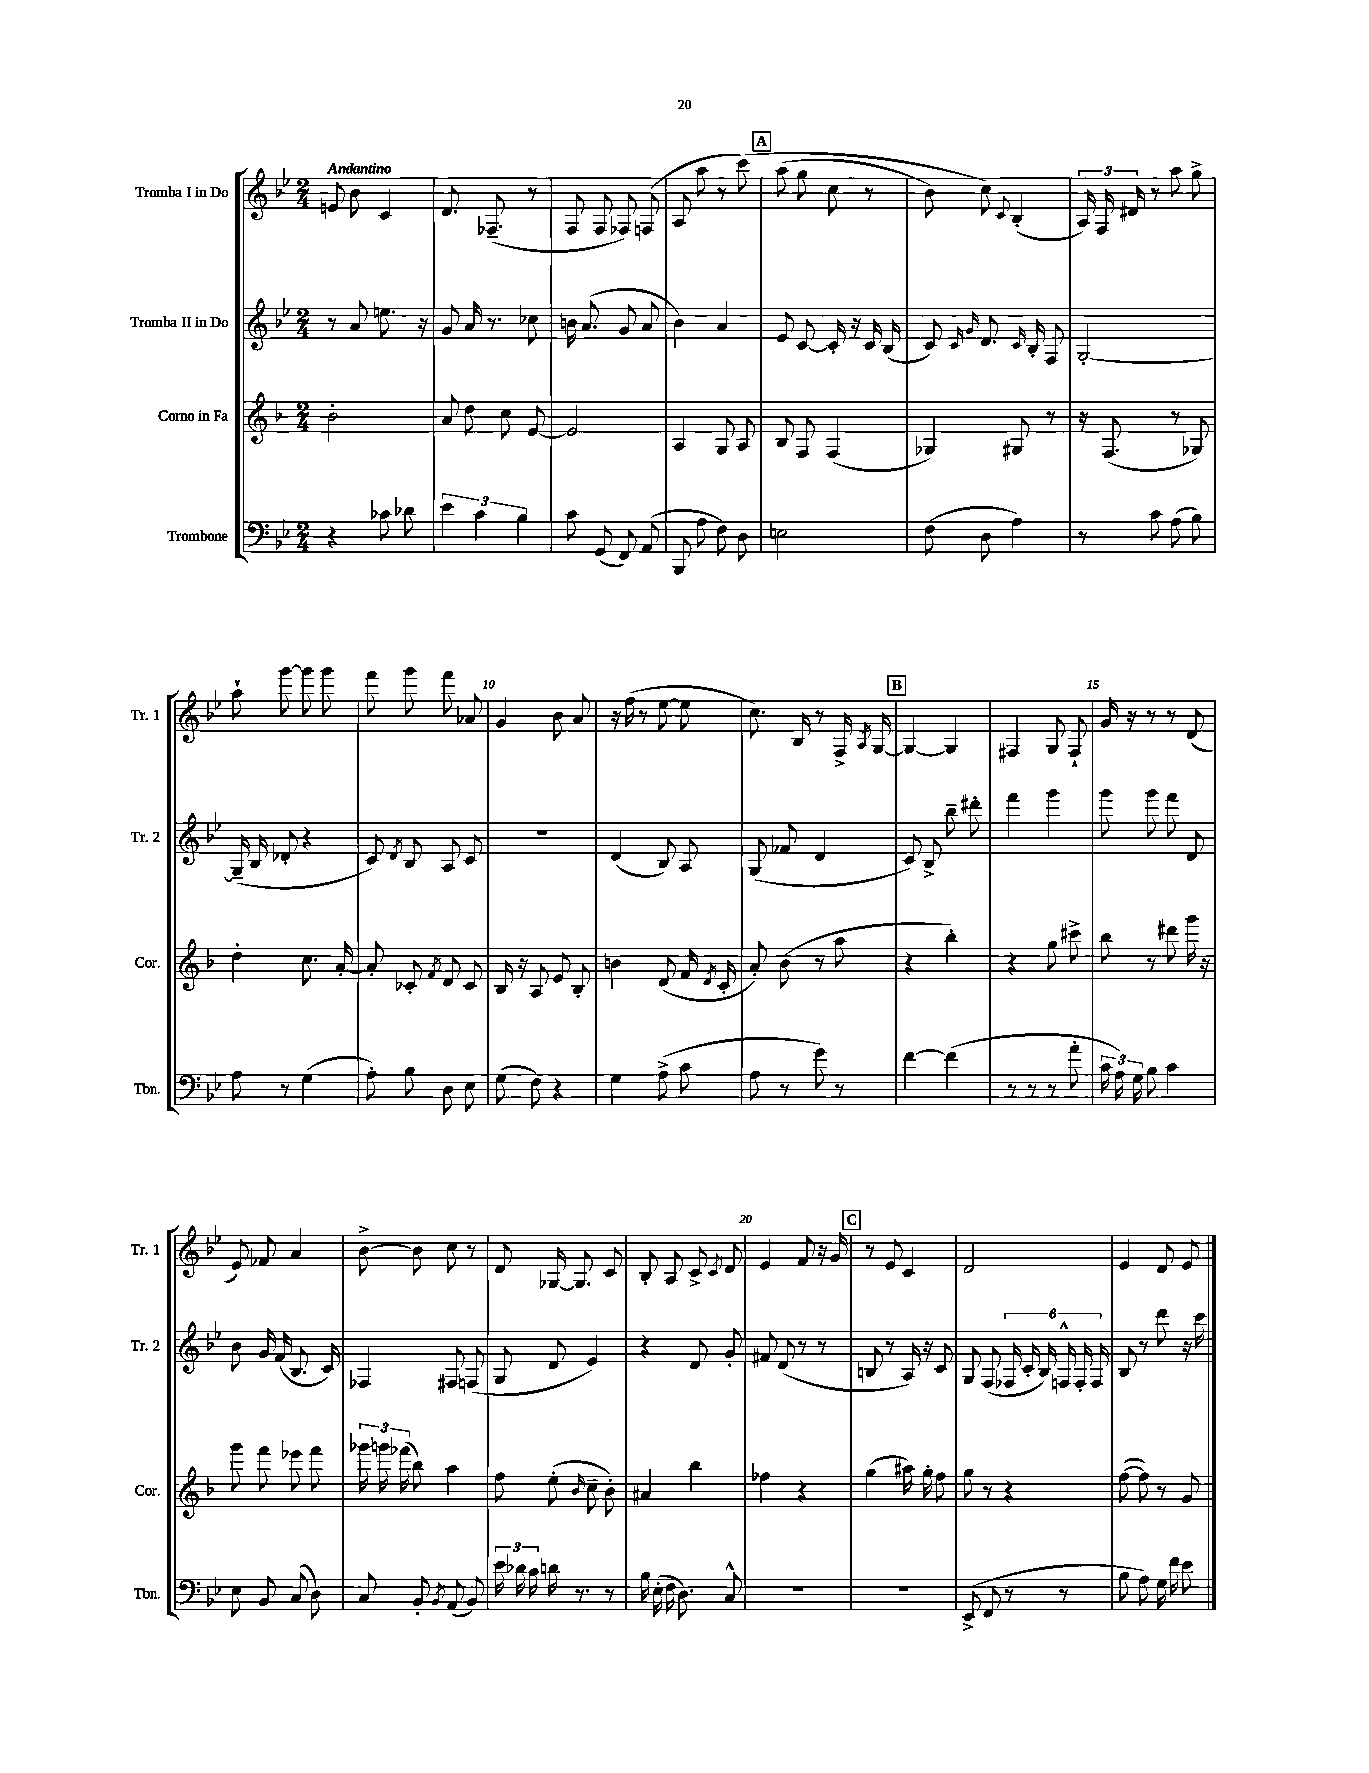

**kern	**kern	**kern	**kern
*part4	*part3	*part2	*part1
*staff4	*staff3	*staff2	*staff1
*I"Trombone	*I"Corno in Fa	*I"Tromba II in Do	*I"Tromba I in Do
*I'Tbn.	*I'Cor.	*I'Tr. 2	*I'Tr. 1
*clefF4	*clefG2	*clefG2	*clefG2
*k[b-e-]	*k[b-]	*k[b-e-]	*k[b-e-]
*M2/4	*M2/4	*M2/4	*M2/4
=1	=1	=1	=1
!	!	!	!LO:TX:a:B:t=Andantino
4r	2b-'\	8r	8en/
.	.	8a/	8b-\
8c-X\	.	8.een\	4c/
8d-X\	.	.	.
.	.	16r	.
=2	=2	=2	=2
6e-\	8a/	8g/	8.d/
.	8dd\	16a/	.
6c\	.	.	.
.	.	8.r	(8.F-X~/
.	8cc\	.	.
6B-\	.	.	.
.	[8e/	8cc-X\	8r
=3	=3	=3	=3
8c\	2e/]	16bn\	8F/
.	.	(8.a/	.
(8GG/	.	.	8F/
8FF/)	.	8g/	8F-X/)
(8AA/	.	8a/	(8Fn/
=4	=4	=4	=4
8BBB-/	4A/	4b-\)	8A/
8A\	.	.	8aa\
8F\)	8G/	4a/	8r
8D\	8A/	.	(8ccc\)
!!LO:REH:place=s1:t=A
=5	=5	=5	=5
2En\	8B-/	8e-/	(8aa\
.	8F/	[8c/	8gg\
.	(4F/	16c'/]	8cc\
.	.	16r	.
.	.	16c/	8r
.	.	(16B-/	.
=6	=6	=6	=6
(8F\	4G-X/)	8c/)	8b-\)
.	.	16qqc/	.
.	.	16qqg/	.
8D\	.	8.d/	8cc\)
.	.	.	8qqc/
4A\)	8G#X/	.	(4B-'/
.	.	16qqc/	.
.	.	16B-'/	.
.	8r	8F/	.
=7	=7	=7	=7
8r	16r	[2G'/	24A/)
.	.	.	24F/
.	(8.F/	.	.
.	.	.	24d#X/
8c\	.	.	8r
(8A\	8r	.	8aa\
8B-\)	8G-X/)	.	8gg^\
!!LO:LB:g=z
=8	=8	=8	=8
8A\	4dd'\	(16G~/]	8aa`\
.	.	16B-/	.
8r	.	8d-X'/	[8ggg\
(4G\	8.cc\	4r	8ggg\]
.	.	.	8ggg\
.	[16a'/	.	.
=9	=9	=9	=9
8A'\)	8a'/]	8c/)	8fff\
.	.	8qd/	.
8B-\	8c-X'/	8B-/	8ggg\
.	8qf/	.	.
8D\	8d/	8A/	8fff\
8E-\	8c-/	8c/	8a-X/
=10	=10	=10	=10
(8G\	16B-/	2r	4g/
.	16r	.	.
8F\)	8A/	.	.
4r	8e/	.	8b-\
.	8B-'/	.	8a/
=11	=11	=11	=11
4G\	4bn\	(4d/	16r
.	.	.	(16ff\
.	.	.	8r
(8A^\	(8d/	8B-/)	[8ee-\
8c\	16f/	8A/	8ee-\]
.	8qd/	.	.
.	16c'/	.	.
=12	=12	=12	=12
8A\	8a'/)	(8G/	8.cc\)
8r	(8b-\	8f-X/	.
.	.	.	16B-/
8g\)	8r	4d/	8r
8r	8aa\	.	16F^/
.	.	.	8qA/
.	.	.	[16G/
!!LO:REH:place=s1:t=B
=13	=13	=13	=13
[4f\	4r	8c/)	4G/_
.	.	8B-^/	.
(4f\]	4bb-'\)	8bb-~\	4G/]
.	.	8ddd#X'\	.
=14	=14	=14	=14
8r	4r	4fff\	4F#X/
8r	.	.	.
8r	8gg\	4ggg\	8G/
8a'\	8ccc#X^\	.	8F#`/
=15	=15	=15	=15
24c\	8bb-\	8ggg\	16g/
24A\)	.	.	.
.	.	.	16r
24G\	.	.	.
8B-\	8r	8ggg\	8r
4c\	8ddd#X\	8fff\	8r
.	16ggg\	8d/	(8d/
.	16r	.	.
!!LO:LB:g=z
=16	=16	=16	=16
8E-\	8ggg\	8b-\	8e-/)
8BB-/	8fff\	16g/	8f-X/
.	.	(16f/	.
(8C/	8eee-X\	8.B-/	4a/
8D\)	8fff\	.	.
.	.	16c/)	.
=17	=17	=17	=17
8C/	24ggg-X\	4F-X/	[8b-^\
.	24gggn\	.	.
.	(24fff-X\	.	.
8BB-'/	8bb-\)	.	8b-\]
8qBB-/	.	.	.
(8AA/	4aa\	8F#X/	8cc\
8BB-/)	.	(8Fn/	8r
=18	=18	=18	=18
24e-\	8ff\	8G/	8d/
24d-X\	.	.	.
24c\	.	.	.
16dn\	(8ee'\	8d/	[16G-X/
8.r	.	.	8.G-/]
.	16qqb-/	.	.
.	8cc~\	4e-/)	.
8r	8b-'\)	.	8c/
=19	=19	=19	=19
16B-\	4a#X/	4r	8B-'/
(16E-'\	.	.	.
16F\	.	.	8A/
8.D\)	.	.	.
.	4bb-\	8d/	8c^/
.	.	.	8qc/
8C^^/	.	8g'/	8d/
=20	=20	=20	=20
2r	4ff-X\	8f#X/	4e-/
.	.	(8d/	.
.	4r	8r	8f/
.	.	8r	16r
.	.	.	16g/
!!LO:REH:place=s1:t=C
=21	=21	=21	=21
2r	(4gg\	8Bn/	8r
.	.	8r	8e-/
.	16aa#X\)	16A/)	4c/
.	16gg'\	16r	.
.	8ff\	8c/	.
=22	=22	=22	=22
(8EE-^/	8gg\	8G/	2d/
8FF/	8r	(8F/	.
8r	4r	24F-X/	.
.	.	24c'/	.
.	.	24B-/)	.
8r	.	24Fn^^/	.
.	.	24F'/	.
.	.	24F/	.
=23	=23	=23	=23
8B-\	([8ff\	8B-/	4e-/
8A\)	8ff\])	8r	.
16G\	8r	8ddd\	8d/
16f\	.	.	.
8e-\	8g/	16r	8e-/
.	.	16ccc\	.
==	==	==	==
*-	*-	*-	*-
